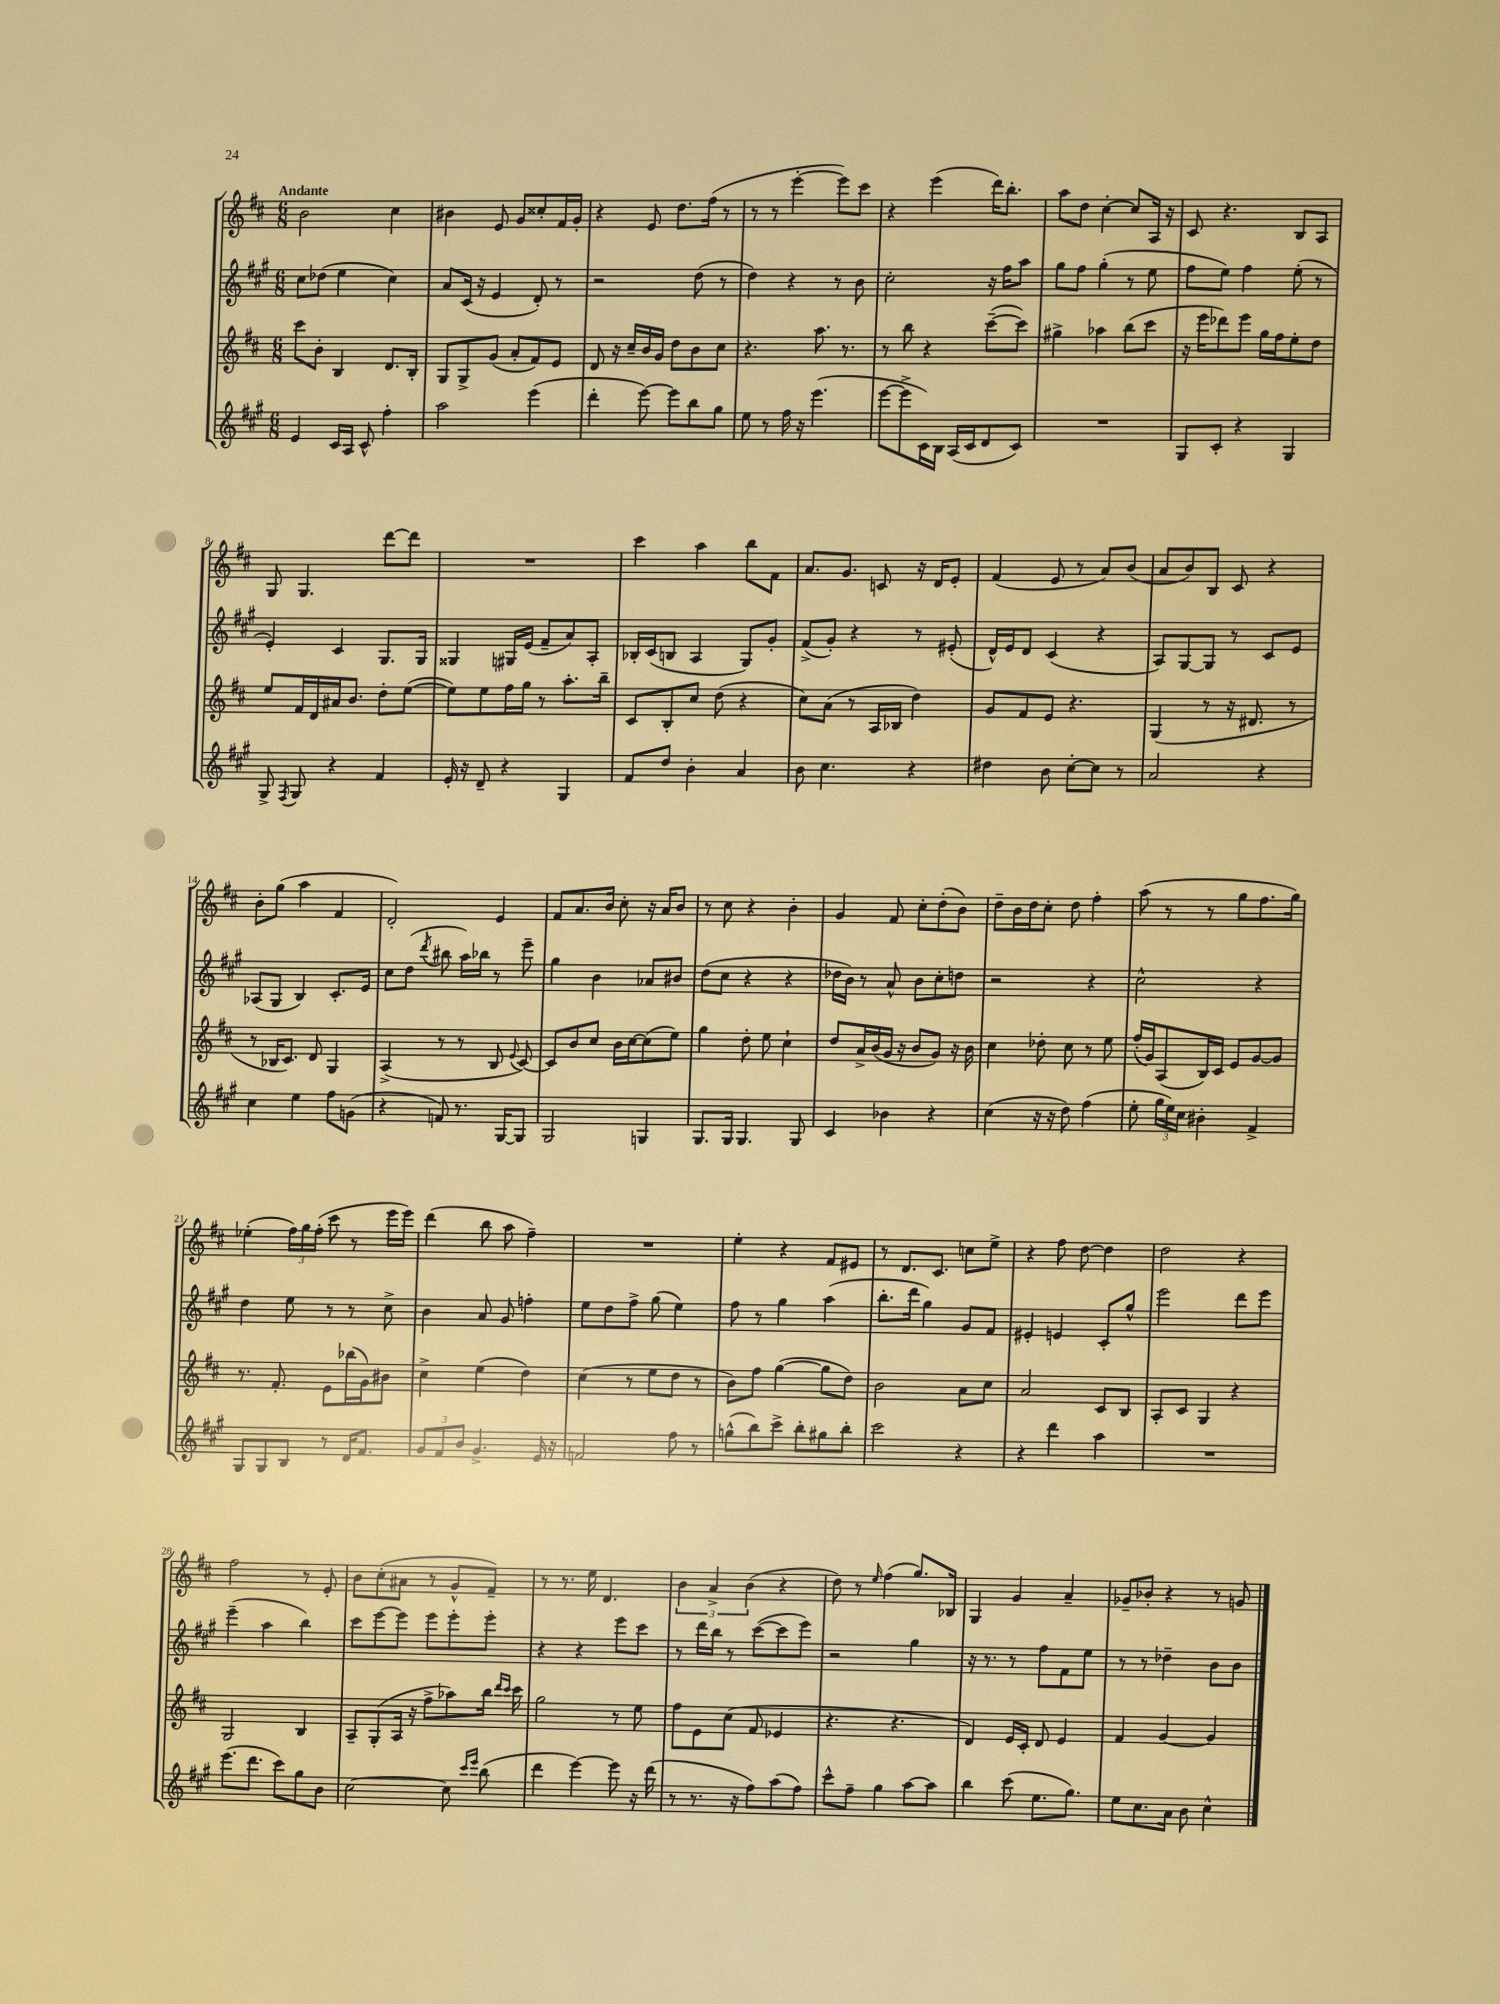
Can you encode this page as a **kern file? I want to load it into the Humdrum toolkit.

**kern	**kern	**kern	**kern
*part4	*part3	*part2	*part1
*staff4	*staff3	*staff2	*staff1
*clefG2	*clefG2	*clefG2	*clefG2
*k[f#c#g#]	*k[f#c#]	*k[f#c#g#]	*k[f#c#]
*M6/8	*M6/8	*M6/8	*M6/8
=1	=1	=1	=1
!	!	!	!LO:TX:a:B:t=Andante
4e/	8ccc#\L	8cc#\L	2b\
.	8b'\J	(8dd-X\J	.
16c#/LL	4B/	4ee\	.
16A/JJ	.	.	.
8c#^^/	.	.	.
4ff#'\	8.d/L	4cc#\)	4cc#\
.	16B'/Jk	.	.
=2	=2	=2	=2
2aa\	8G/L	8a/L	4b#X\
.	8G^/	(16c#/Jk	.
.	.	16r	.
.	(8g/J	4e/	8e/
.	8a'/L	.	8g/L
(4eee\	8f#/)	8d'/)	8cc##X'/
.	8e/J	8r	16f#/L
.	.	.	16g'/JJ
=3	=3	=3	=3
4ddd'\	8d/	2r	4r
.	16r	.	.
.	16cc#~/LL	.	.
[8eee\)	16b/	.	8e/
.	16g/JJ	.	.
8eee\L]	8dd\L	.	8.dd\L
8bb\	8b\	(8dd\	.
.	.	.	(16ff#\Jk
8gg#\J	8cc#\J	8r	8r
=4	=4	=4	=4
8ee\	4.r	4dd\)	8r
8r	.	.	8r
16ff#\	.	4r	[4eee'\
16r	.	.	.
(4.eee\	8.aa\	.	.
.	.	8r	8eee\L])
.	8.r	.	.
.	.	8b\	8ccc#\J
=5	=5	=5	=5
[8eee\L	8r	2cc#'\	4r
8eee^\]	8bb\	.	.
16c#\L)	4r	.	(4eee\
16B\JJ	.	.	.
(16A/LL	.	.	.
16c#/J	.	.	.
8d/	([8ccc#~\L	16r	16ddd\KL)
.	.	16ff#\KL	8.bb'\J
8c#/J)	8ccc#\J])	8aa\J	.
=6	=6	=6	=6
2.r	4gg#X^\	8gg#\L	8aa\L
.	.	8ff#\J	8dd\J
.	4aa-X\	(4gg#'\	[4cc#'\
.	(8bb\L	8r	8cc#/L]
.	8ccc#\J	8ee\	16A/Jk
.	.	.	16r
=7	=7	=7	=7
8G#/L	16r	8ff#\L	8c#/
.	16eee\KL	.	.
8c#'/J	8ddd-X\)	8ee\J)	4.r
4r	8eee\J	4ff#\	.
.	16gg\LL	.	.
.	16ff#\J	.	.
4G#/	8ee'\	(8ee'\	8B/L
.	8dd\J	8r	8A/J
!!LO:LB:g=z
=8	=8	=8	=8
8G#^/	8ee/L	4e'/)	8G/
8qF#/	.	.	.
8G#/	16f#/L	.	4.G/
.	16d/	.	.
4r	16a#X/J	4c#/	.
.	8.b/J	.	.
4f#/	8dd'\L	8.G#/L	[8ddd\L
.	([8ee\J	.	8ddd\J]
.	.	16G#/Jk	.
=9	=9	=9	=9
16e'/	8ee\L])	4G##X/	2.r
16r	.	.	.
8d~/	8ee\	.	.
4r	16ff#\L	16G#X/LL	.
.	16gg\JJ	(16e/JJ	.
.	8r	8f#~/L	.
4G#/	8.aa'\L	8a/)	.
.	.	8A'/J	.
.	16bb~\Jk	.	.
=10	=10	=10	=10
8f#/L	8c#/L	16B-X'/LL	4ccc#\
.	.	(16c#/J	.
8dd/J	8B'/	8Bn/J	.
4b'\	8cc#/J	4A/	4aa\
.	(8dd\	.	.
4a/	4r	8G#/L)	8bb\L
.	.	8g#'/J	8f#\J
=11	=11	=11	=11
8b\	8cc#\L)	(8f#^/L	8.a/L
4.cc#\	(8a\J	8g#'/J)	.
.	.	.	8.g/J
.	8r	4r	.
.	16A/LL	.	8cn/
.	16B-X/JJ	.	.
4r	4dd\)	8r	16r
.	.	.	16d/KL
.	.	(8e#X'/	8e'/J
=12	=12	=12	=12
4dd#X\	8g/L	16d^^/LL)	(4f#/
.	.	16e/J	.
.	8f#/	8d/J	.
8b\	8e/J	(4c#/	8e/
[8cc#'\L	4.r	.	8r
8cc#\J]	.	4r	8a/L)
8r	.	.	(8b/J
=13	=13	=13	=13
2a/	(4G/	8A/L)	8a/L
.	.	[8G#/	8b/)
.	8r	8G#/J]	8B/J
.	16r	8r	8c#/
.	8.d#X/	.	.
4r	.	8c#/L	4r
.	8r	8e/J	.
!!LO:LB:g=z
=14	=14	=14	=14
4cc#\	8r	(8A-X/L	8b'\L
.	16B-X/KL	8G#/J	(8gg\J
.	8.c#/J)	.	.
4ee\	.	4B/)	4aa\
.	8d/	.	.
8ff#\L	4G/	8.c#'/L	4f#/
(8gn\J	.	.	.
.	.	16e/Jk	.
=15	=15	=15	=15
4r	(4A^/	8cc#\L	2d'/)
.	.	(8dd\J	.
.	.	8qddd/	.
8fn/)	8r	8bb#X\	.
8.r	8r	16aa\LL)	.
.	.	16bb-X\JJ	.
.	8B/	8r	4e/
[16G#/KL	.	.	.
.	8qqe/	.	.
8G#/J]	[8c#/)	8eee~\	.
=16	=16	=16	=16
2G#/	8c#/L]	4gg#\	8f#/L
.	8b/	.	8.a/
.	8cc#/J	4b\	.
.	.	.	16b/Jk
.	16b\LL	.	8cc#'\
.	[16cc#\J	.	.
4Gn/	(8cc#\]	8a-X/L	16r
.	.	.	16a/KL
.	8ee\J)	8b#X/J	8b/J
=17	=17	=17	=17
8.G#/L	4gg\	(8dd\L	8r
.	.	8cc#\J	8cc#\
16G#/Jk	.	.	.
4.G#/	8dd'\	4r	4r
.	8ee\	.	.
.	4cc#`\	4r	4b'\
8G#/	.	.	.
=18	=18	=18	=18
4c#/	8dd/L	16dd-X\LL	4g/
.	.	16b\JJ)	.
.	16a^/L	8r	.
.	(16b/	.	.
4b-X\	16g/JJ	8a^^/	8f#/
.	16r	.	.
.	8b/L	8b\L	8cc#'\L
4r	8g/J)	8cc#'\	(8dd'\
.	16r	8ddn\J	8b\J)
.	16b\	.	.
=19	=19	=19	=19
(4cc#\	4cc#\	2r	8dd~\L
.	.	.	16b\L
.	.	.	16dd\J
16r	8dd-X'\	.	8cc#'\J
16r	.	.	.
8dd\)	8cc#\	.	8dd\
(4ff#\	8r	4r	4ff#'\
.	8ee\	.	.
=20	=20	=20	=20
8ee'\	(16ff#'/LL	2cc#^^\	(8aa\
.	16g/J)	.	.
24gg#\LL	(8A/	.	8r
24ee\)	.	.	.
24cc#\JJ	.	.	.
4b#X'\	16B/L)	.	8r
.	16c#/JJ	.	.
.	8e/L	.	8gg\L
4f#^/	[8g/	4r	8.ff#\
.	8g/J]	.	.
.	.	.	16gg\Jk)
!!LO:LB:g=z
=21	=21	=21	=21
8G#/L	8.r	4dd\	(4ee-X'\
8G#/	.	.	.
.	8.f#'/	.	.
8B/J	.	8ee\	24ff#\LL)
.	.	.	24gg\
.	.	.	(24ff#'\JJ
8r	8e\L	8r	8ccc#\
16d/KL	(16bb-X\L	8r	8r
8.f#/J	16g\J)	.	.
.	8b#X\J	8cc#^\	16eee\LL
.	.	.	16eee\JJ)
=22	=22	=22	=22
12g#/L	4cc#^\	4b\	(4ddd\
12f#/	.	.	.
12b/J	.	.	.
4.g#^/	(4ee\	8a/	8bb\
.	.	8g#/	8aa\
.	4dd\)	4ffn'\	4ff#~\)
16e/	.	.	.
16r	.	.	.
=23	=23	=23	=23
2fn/	(4cc#\	8ee\L	2.r
.	.	8dd\	.
.	8r	8ff#^\J	.
.	8ee\L	(8gg#\	.
8ff#\	8dd\J	4ee\)	.
8r	8r	.	.
=24	=24	=24	=24
(8ggn^^\L	8b\L)	8ff#\	4ee'\
8bb\)	8ff#\J	8r	.
8ccc#^\J	([4gg\	4gg#\	4r
8bb'\L	.	.	.
8gg#X\	8gg\L]	(4aa\	8f#/L
8bb'\J	8dd\J)	.	8e#X/J
=25	=25	=25	=25
2ccc#\	2b\	8.bb'\L	8r
.	.	.	8.d/L
.	.	16ddd\Jk	.
.	.	4gg#\)	.
.	.	.	8.c#/J
4r	8a\L	8g#/L	8ccn\L
.	8cc#\J	8f#/J	8ee^\J
=26	=26	=26	=26
4r	2a/	4e#X'/	4r
4ddd\	.	4en/	8ff#\
.	.	.	[8dd\
4aa\	8c#/L	8c#'/L	4dd\]
.	8B/J	8gg#^^/J	.
=27	=27	=27	=27
2.r	8A'/L	2eee\	2dd\
.	8c#/J	.	.
.	4G/	.	.
.	4r	8ddd\L	4r
.	.	8eee\J	.
!!LO:LB:g=z
=28	=28	=28	=28
(8.eee\L	2G/	(4eee~\	2ff#\
8.ddd\J	.	.	.
.	.	4aa\	.
8ccc#\L)	.	.	.
8gg#\	4B/	4bb\)	8r
8b\J	.	.	8e'/
=29	=29	=29	=29
[2cc#\	8A~/L	8ccc#\L	8b\L
.	(8G'/	[8eee\	(8cc#'\
.	16A/Jk	8eee\J]	8a#X\J
.	16r	.	.
.	8ff#^\L	8eee\L	8r
8cc#\]	8aa-X\)	8eee'\	8g^^/L
16qqccc#/LL	.	.	.
16qqeee/JJ	.	.	.
(8bb\	16bb\Jk	8eee'\J	8f#~/J)
.	16qqddd/LL	.	.
.	16qqccc#/JJ	.	.
.	16ccc#\	.	.
=30	=30	=30	=30
4ddd\	2gg\	4r	8r
.	.	.	8.r
[4eee\)	.	4r	.
.	.	.	16ee\
.	.	.	4.d/
8eee\]	8r	8eee\L	.
16r	8ee\	8ccc#\J	.
(16ddd\	.	.	.
=31	=31	=31	=31
8r	8ff#\L	8r	6b\
8.r	8e\	16ddd\LL	.
.	.	.	6a^/
.	.	16bb\JJ	.
.	(8cc#\J	8r	.
16r	.	.	.
.	.	.	(6b\
8ff#\L)	8f#/	([8ccc#\L	.
(8aa\	4e-X/	8ccc#\]	4r
8ff#\J)	.	8eee\J)	.
=32	=32	=32	=32
8ccc#^^\L	4.r	2r	8dd\)
8ff#~\J	.	.	8r
.	.	.	16qqee/
4gg#\	.	.	(4ff#\
.	4.r	.	.
[8aa\L	.	4gg#\	8.gg/L)
8aa\J]	.	.	.
.	.	.	16B-X/Jk
=33	=33	=33	=33
4bb\	4d/)	16r	4G/
.	.	8.r	.
(8ccc#\	16e/LL	8r	4g/
.	16c#'/JJ	.	.
8.ee\L	8d/	8ff#\L	.
.	4e/	8f#\	4a~/
8.gg#\J)	.	.	.
.	.	8ee\J	.
=34	=34	=34	=34
8ee\L	4f#/	8r	8g-X~/L
8.cc#\	.	8r	8b-X'/J
.	[4g/	4dd-X~\	4r
16a\Jk	.	.	.
8b\	.	.	.
4cc#^^\	4g/]	8b\L	8r
.	.	8b\J	8gn/
==	==	==	==
*-	*-	*-	*-
